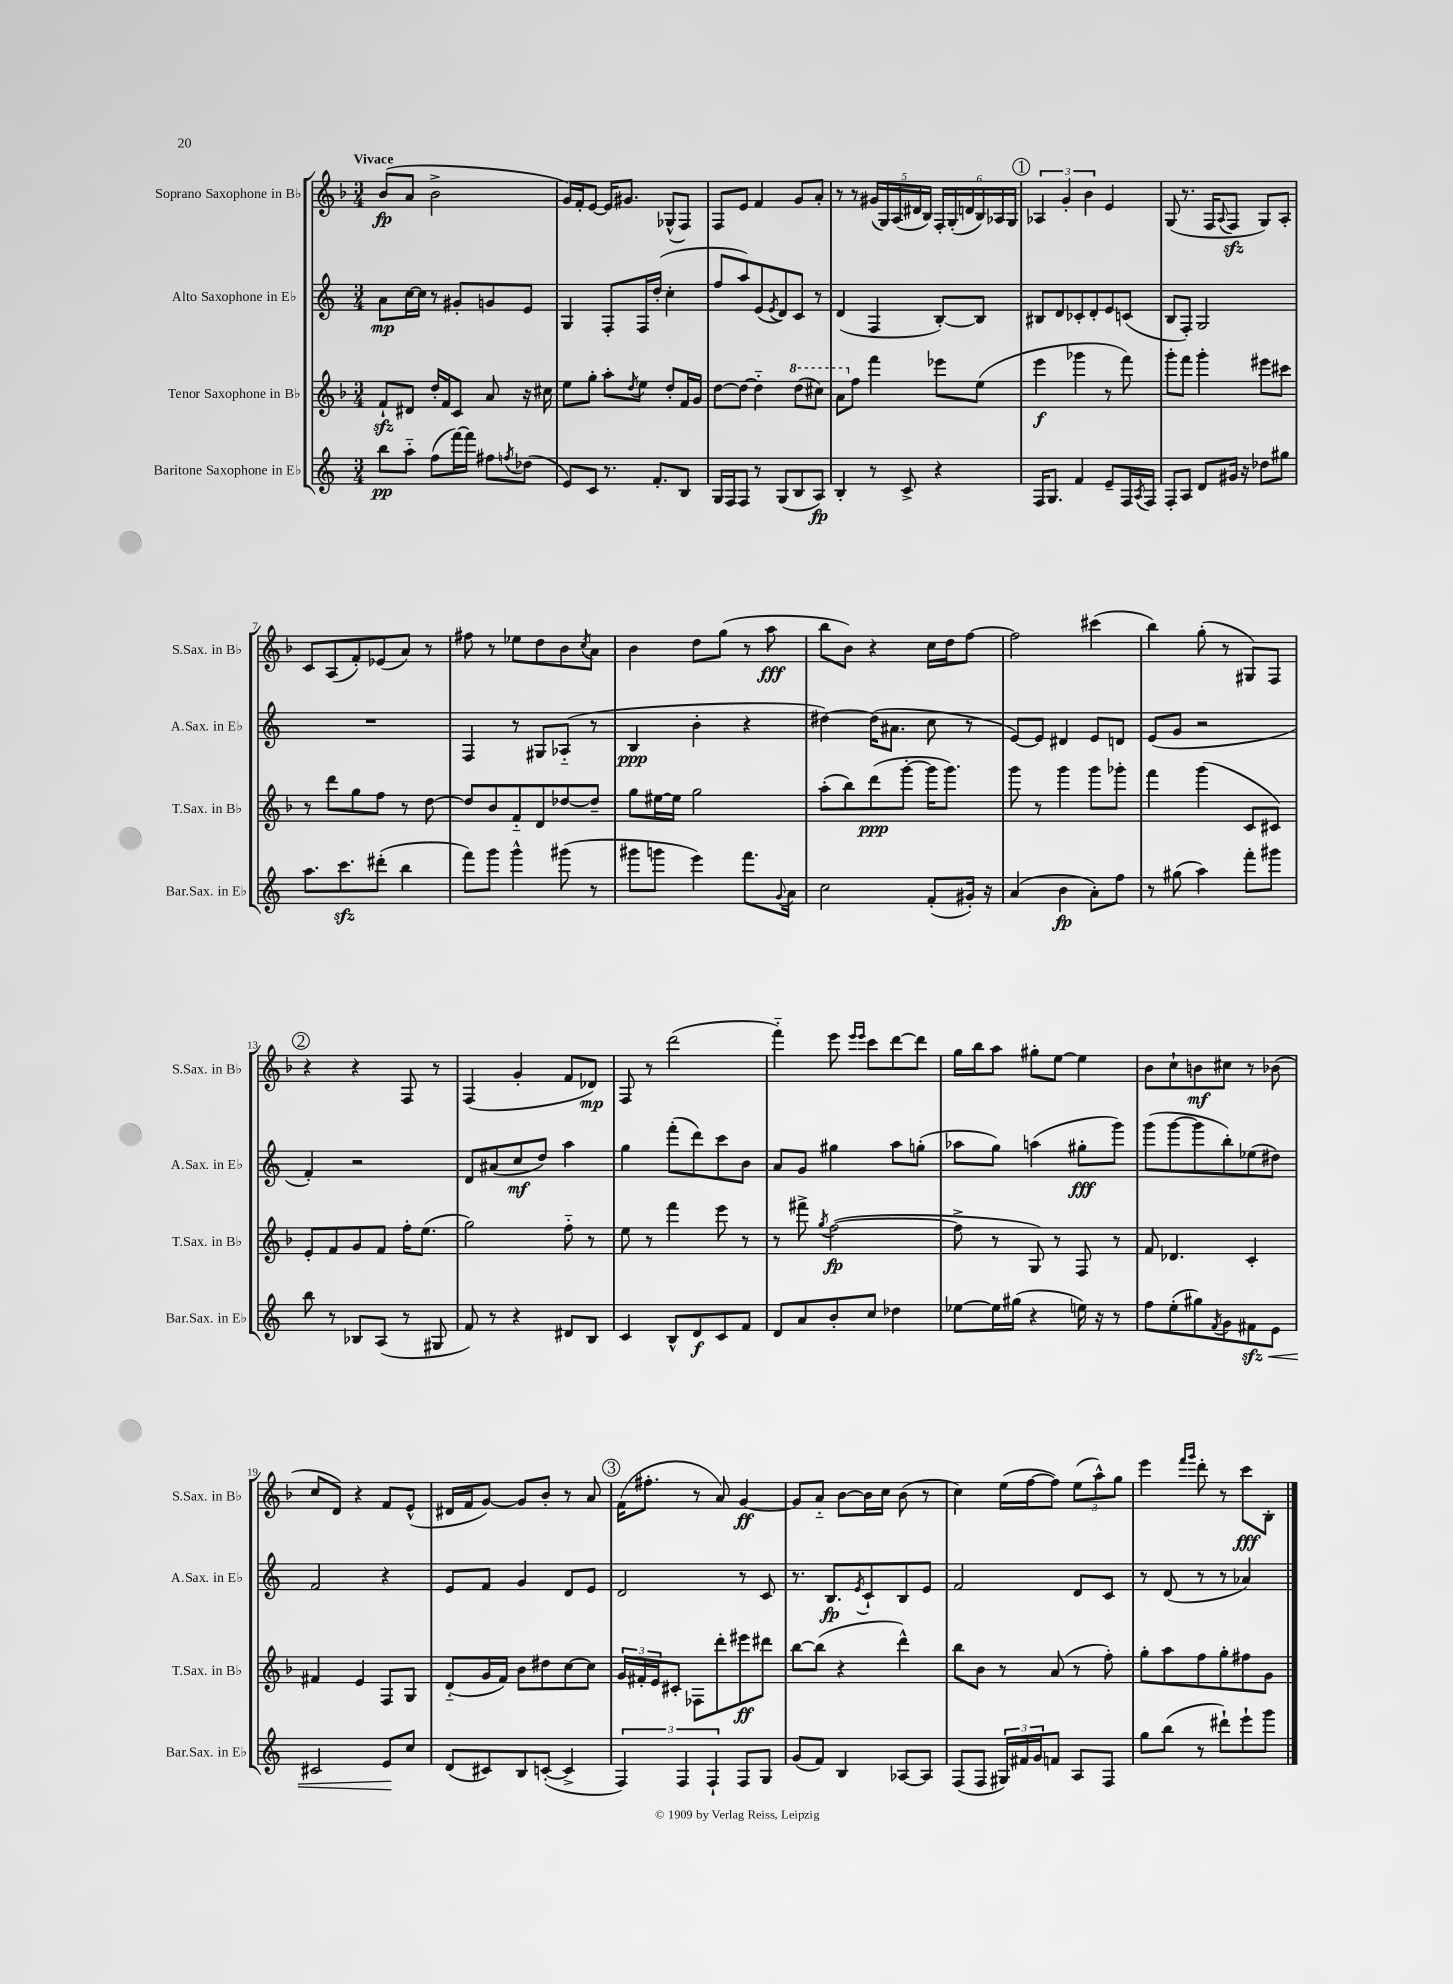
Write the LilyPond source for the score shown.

<<
\new StaffGroup <<
\new Staff = "s0" \with { instrumentName = "Soprano Saxophone in Bb" shortInstrumentName = "S.Sax. in Bb" } {
    \clef treble \key f \major \numericTimeSignature \time 3/4 \tempo "Vivace"
    bes'8\fp( a'8 bes'2-> |
    g'16) f'16-. e'8~ e'16 gis'8. ges8-^( f8) |
    f8 e'8 f'4 g'8 a'8-. |
    r8 r8 \tuplet 5/4 { gis'16( g16) a16( dis'16 bes16) } \tuplet 6/4 { f16-. g16-.( d'16 bes16) aes16 g16 } |
    \mark \markup { \circle "1" } \tuplet 3/2 { aes4 g'4-. bes'4 } e'4 |
    g8( r8. f16 \appoggiatura { a8 } f8\sfz g8) a8-. |
    c'8 a8( f'8-.) ees'8( a'8) r8 |
    fis''8 r8 ees''8 d''8 bes'8 \acciaccatura { c''8 } a'8 |
    bes'4 d''8 g''8( r8 a''8\fff |
    bes''8 bes'8) r4 c''16 d''16 f''8~ |
    f''2 cis'''4( |
    bes''4) g''8-.( r8 gis8) f8 |
    \mark \markup { \circle "2" } r4 r4 f8 r8 |
    f4( g'4-. f'8 des'8\mp) |
    f8 r8 d'''2( |
    f'''4-_) e'''8 \grace { e'''16 e'''16 } c'''8 d'''8~ d'''8 |
    g''16 bes''16 a''8 gis''8-. e''8~ e''4 |
    bes'8 c''8-! b'8\mf cis''8 r8 bes'8( |
    c''8 d'8) r4 f'8 e'8-^( |
    dis'16 f'16 g'8~) g'8 bes'8-. r8 a'8 |
    \mark \markup { \circle "3" } f'16( fis''8.-. r8 a'8) g'4~\ff |
    g'8 a'8-_ bes'8~ bes'16 c''16 bes'8( r8 |
    c''4) e''16( f''16~ f''8) \tuplet 3/2 { e''8( a''8-^) g''8 } |
    e'''4 \grace { f'''16 g'''16 } d'''8-. r8 c'''8\fff bes8-. \bar "|." |
}
\new Staff = "s1" \with { instrumentName = "Alto Saxophone in Eb" shortInstrumentName = "A.Sax. in Eb" } {
    \clef treble \key c \major \numericTimeSignature \time 3/4
    a'8\mp c''16~ c''16 r8 gis'8-. g'8 e'8 |
    g4 f8-. f16 d''16-.( c''4-. |
    f''8 a''8) e'8( \acciaccatura { e'8 } d'8) c'8 r8 |
    d'4( f4 b8~-.) b8 |
    \mark \markup { \circle "1" } bis8 d'8 ces'8-. d'8-. e'8 c'8( |
    b8 f8-.) g2 |
    R2. |
    f4 r8 gis8 aes8-_( r8 |
    b4\ppp b'4-. r4 |
    dis''4~) dis''16( ais'8. c''8 r8 |
    e'8~) e'8 dis'4 e'8 d'8 |
    e'8( g'8 r2 |
    \mark \markup { \circle "2" } f'4-.) r2 |
    d'8 ais'8( c''8\mf d''8) a''4 |
    g''4 f'''8-.( d'''8) c'''8 b'8 |
    a'8 g'8 gis''4 a''8 g''8-.( |
    aes''8 g''8) a''4( gis''8-.\fff g'''8) |
    g'''8( g'''8~ g'''8 b''8-.) ees''8( dis''8) |
    f'2 r4 |
    e'8 f'8 g'4 d'8 e'8 |
    \mark \markup { \circle "3" } d'2 r8 c'8 |
    r8. b8.\fp \acciaccatura { e'8 } c'8-! b8 e'8 |
    f'2 d'8 c'8 |
    r8 d'8( r8 r8 aes'4) \bar "|." |
}
\new Staff = "s2" \with { instrumentName = "Tenor Saxophone in Bb" shortInstrumentName = "T.Sax. in Bb" } {
    \clef treble \key f \major \numericTimeSignature \time 3/4
    f'8-!\sfz dis'8 d''16-. f'16 c'8 a'8 r16 cis''16 |
    e''8 g''8-. a''8-. \acciaccatura { d''8 } e''8 d''8-. f'16 g'16 |
    d''8~ d''8~ d''4-_ \ottava #1 d'''8( cis'''8) |
    a''8 \ottava #0 f''8 f'''4 ees'''8 e''8( |
    \mark \markup { \circle "1" } e'''4\f ges'''4 r8 f'''8) |
    g'''8-. f'''8 g'''4-. eis'''8 cis'''8 |
    r8 d'''8 g''8 f''8 r8 d''8~ |
    d''8 bes'8 f'8-_ d'8 des''8~ des''8-- |
    g''8 eis''16~ eis''16 g''2 |
    a''8-.( bes''8) d'''8\ppp( g'''8~-. g'''16 g'''8.) |
    g'''8 r8 g'''4 g'''8 ges'''8-. |
    f'''4 g'''4( c'8 cis'8) |
    \mark \markup { \circle "2" } e'8-. f'8 g'8 f'8 f''16-. e''8.( |
    g''2) f''8-_ r8 |
    e''8 r8 f'''4 e'''8 r8 |
    r8 fis'''8-> \acciaccatura { g''8 } f''2~\fp( |
    f''8-> r8 g8) r8 f8 r8 |
    f'8 des'4. c'4-. |
    fis'4 e'4 f8 g8 |
    d'8-_( g'16 f'16) bes'8 dis''8 c''8~ c''8 |
    \mark \markup { \circle "3" } \tuplet 3/2 { g'16 fis'16-. e'16 } cis'8-. fes8 d'''8-. eis'''8\ff dis'''8 |
    bes''8~ bes''8( r4 d'''4-^) |
    bes''8 bes'8 r8 a'8( r8 f''8-.) |
    g''8-. a''8 f''8 g''8-. fis''8 g'8 \bar "|." |
}
\new Staff = "s3" \with { instrumentName = "Baritone Saxophone in Eb" shortInstrumentName = "Bar.Sax. in Eb" } {
    \clef treble \key c \major \numericTimeSignature \time 3/4
    b''8\pp a''8-_ f''8( f'''16~) f'''16 fis''8 \acciaccatura { f''8 } des''8( |
    e'8) c'8 r8. f'8.-. b8 |
    g16 f16 f8 r8 g8( b8 a8\fp) |
    b4-. r8 c'8-> r4 |
    \mark \markup { \circle "1" } f16 g8. f'4 e'8-- f16 \acciaccatura { a8 } f16 |
    f8-. a8 d'8 gis'16 r16 des''8 gis''8 |
    a''8. c'''8.\sfz dis'''8-.( b''4 |
    f'''8) g'''8 g'''4-^ gis'''8( r8 |
    gis'''8 g'''8 e'''4) f'''8. \appoggiatura { g'8 } a'16 |
    c''2 f'8-.( gis'16-.) r16 |
    a'4( b'4\fp a'8-.) f''8 |
    r8 gis''8( a''4) f'''8-. gis'''8 |
    \mark \markup { \circle "2" } b''8 r8 bes8 a8( r8 gis8 |
    f'8) r8 r4 dis'8 b8 |
    c'4 b8-^ d'8\f c'8 f'8 |
    d'8 a'8 b'8-. c''8 des''4 |
    ees''8~ ees''16 gis''16( r4 e''16) r16 r8 |
    f''8 e''8-.( gis''8) \acciaccatura { f'8 } g'8 fis'8\sfz\< e'8 |
    cis'2 e'8\! c''8 |
    d'8( cis'8) b8 c'8~-.( c'4-> |
    \mark \markup { \circle "3" } \tuplet 3/2 { f4) f4 f4-! } f8 g8 |
    g'8( f'8) b4 aes8~ aes8 |
    f8( f8 \tuplet 3/2 { gis16) fis'16 g'16 } f'8 a8 f8 |
    g''8 b''8( r8 dis'''8-!) e'''8-! g'''8 \bar "|." |
}
>>
>>
